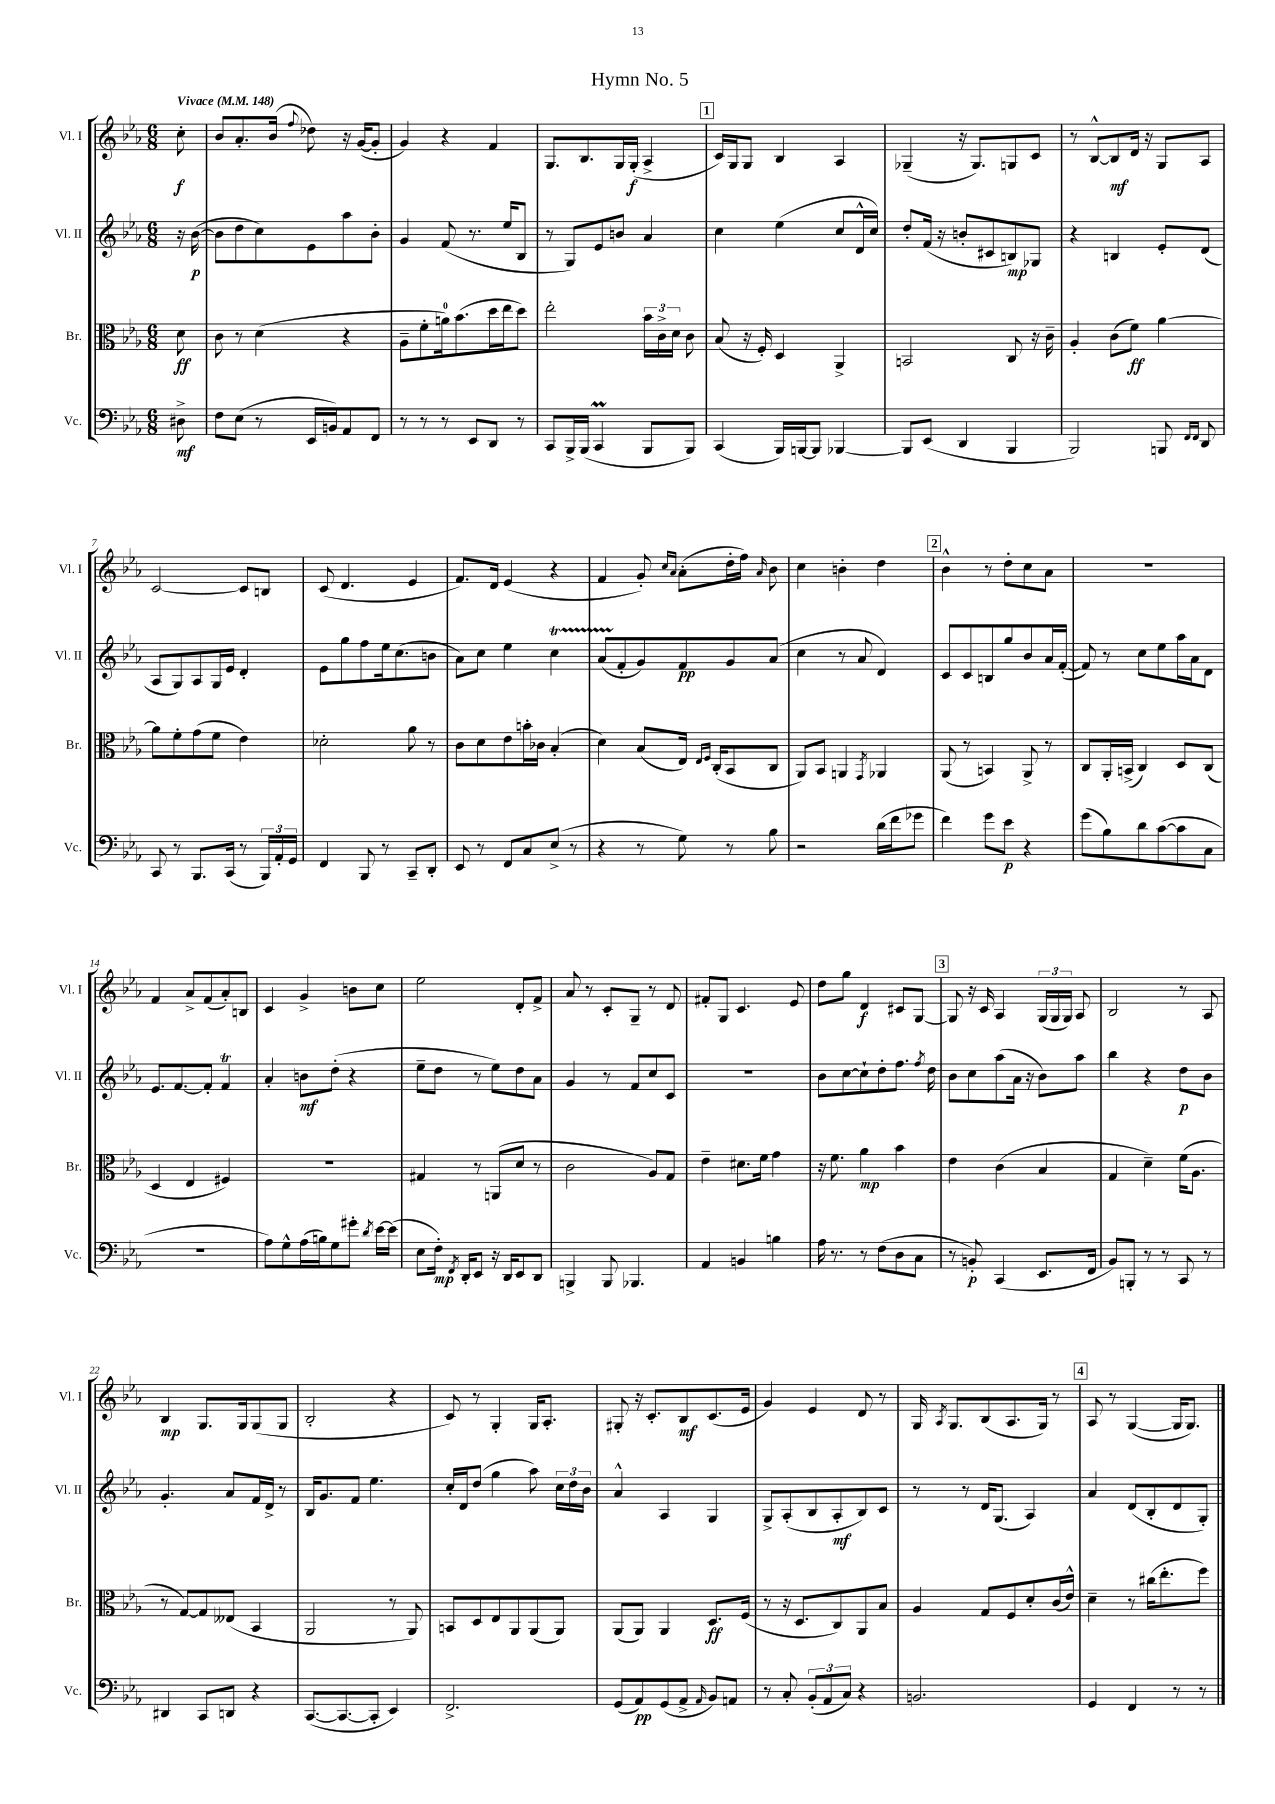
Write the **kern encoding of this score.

**kern	**kern	**kern	**kern
*staff4	*staff3	*staff2	*staff1
*clefF4	*clefC3	*clefG2	*clefG2
*k[b-e-a-]	*k[b-e-a-]	*k[b-e-a-]	*k[b-e-a-]
*M6/8	*M6/8	*M6/8	*M6/8
*MM148	*MM148	*MM148	*MM148
8D#^\	8d\	16r	8cc'\
.	.	([16b-\	.
=	=	=	=
8F\L	8c\	8b-\]L	8b-/L
(8E-\J	8r	8dd\	8.a-'/
8r	(4d\	8cc\)	.
.	.	.	(16b-/Jk
.	.	.	8qqff/
16EE-/LL	.	8e-\	8dd-\)
16BB/J)	.	.	.
8AA-/	4r	8aa-\	16r
.	.	.	([16g/LK
8FF/J	.	8b-'\J	8g'/]J
=	=	=	=
8r	8A-~\L	4g/	4g/)
8r	8f'\	.	.
8r	16a\k)	(8f/	4r
.	(8.b-\	.	.
8EE-/L	.	8.r	.
8DD/J	16dd\L	.	4f/
.	16ee-\J	16ee-/LK	.
8r	8dd\J)	8B-/J	.
=	=	=	=
8CC/L	2ee-'\	8r	8.G/L
16BBB-^/L	.	8G/L)	.
(16BBB-/JJ	.	.	8.B-/
4CC/	.	8e-/	.
.	.	8b/J	16G/L
.	.	.	(16G'/JJ
8BBB-/L	24b-\LL	4a-/	4A-^/
.	24c^\	.	.
.	24d\JJ	.	.
8BBB-/J)	8c\	.	.
=	=	=	=
(4CC/	(8B-/	4cc\	16c/LL)
.	.	.	16G/J
.	16r	.	8G/J
.	16F'/)	.	.
16BBB-/LL)	4D/	(4ee-\	4B-/
[16BBB/J	.	.	.
8BBB/]J	.	.	.
[4BBB-/	4AA-^/	8cc/L	4A-/
.	.	16d^^/L	.
.	.	16cc/JJ)	.
=	=	=	=
8BBB-/]L	2BB/	8dd'/L	(4G-~/
(8EE-/J	.	(16f/Jk	.
.	.	16r	.
4DD/	.	8b'/L	16r
.	.	.	8.G-/L)
.	.	8c#/	.
4BBB-/	8C/	8B/)	8G/
.	16r	8G-/J	8c/J
.	16c~\	.	.
=	=	=	=
2BBB-/)	4A-'/	4r	8r
.	.	.	[8B-^^/L
.	(8c\L	4B/	8B-/]
.	8f\J)	.	16d/Jk
.	.	.	16r
8BBB/	[4a-\	8e-'/L	8G/L
16qqFF/LL	.	.	.
16qqFF/JJ	.	.	.
8DD/	.	(8d/J	8A-/J
=	=	=	=
8CC/	8a-\]L	8A-/L	[2c/
8r	8f'\	8G/)	.
8.BBB-/L	(8g\	8A-/	.
.	8f\J	16G/L	.
(16CC/Jk	.	16e-/JJ	.
8r	4e-\)	4d'/	8c/]L
24BBB-/LL)	.	.	8B/J
24AA-'/	.	.	.
24GG/JJ	.	.	.
=	=	=	=
4FF/	2d-'\	8e-\L	(8c/
.	.	8gg\	4.d/
8BBB-/	.	8ff\	.
8r	.	16ee-\k	.
.	.	(8.cc\	.
8CC~/L	8a-\	.	4e-/
8DD'/J	8r	8b\J	.
=	=	=	=
8EE-/	8c\L	8a-\L)	8.f/L)
8r	8d\	8cc\J	.
.	.	.	16d/Jk
8FF/L	8e-\	4ee-\	(4e-/
8C/	16b'\L	.	.
.	16c-\JJ	.	.
(8E-^/J	(4B-'/	4cc\	4r
8r	.	.	.
=	=	=	=
4r	4d\)	(8a-/L	4f/
.	.	8f'/	.
8r	(8B-/L	8g/)	8g'/)
.	.	.	16qqcc/LL
.	.	.	16qqa-/JJ
8G\)	16E-/Jk)	8f/	(8a-'\L
.	16qqE-/LL	.	.
.	16qqF/JJ	.	.
.	(16C'/LK	.	.
8r	8BB-/	8g/	16dd'\L
.	.	.	16ff\JJ)
.	.	.	16qqa-/
8B-\	8C/J	(8a-/J	8b-\
=	=	=	=
2r	8AA-/L)	4cc\	4cc\
.	8BB-/J	.	.
.	4AA/	8r	4b'\
.	.	8a-/	.
.	8qGG/	.	.
(16d\LL	4AA-/	4d/)	4dd\
16f\J	.	.	.
8g-\J	.	.	.
=	=	=	=
4f\)	(8AA-/	8c/L	4b-^^\
.	8r	8c/	.
8g\L	4BB/)	8B/	8r
8e-\J	.	8gg/	8dd'\L
4r	8AA-^/	8b-/	8cc\
.	8r	16a-/L	8a-\J
.	.	([16f'/JJ	.
=	=	=	=
(8g\L	8C/L	8f/])	2.r
8B-\)	16AA-'/L	8r	.
.	(16BB^/JJ	.	.
8d\	4C/)	8cc\L	.
([8c\	.	8ee-\	.
8c\]	8D/L	16aa-\L	.
.	.	16a-\J	.
8C\J	(8C/J	8d\J	.
=	=	=	=
2.r	4D/	8.e-/L	4f/
.	.	[8.f/	.
.	4E-/	.	8a-^/L
.	.	8f'/]J	(8f/
.	4F#/)	4f/	8a-'/)
.	.	.	8B/J
=	=	=	=
8A-\L)	2.r	4a-'/	4c/
8G^^\	.	.	.
(16A-\L	.	8b\L	4g^/
16B\J)	.	.	.
8G\	.	(8dd'\J	.
8g#'\J	.	4r	8b\L
8qd/	.	.	.
[16e-\LL	.	.	8cc\J
(16e-\]JJ	.	.	.
=	=	=	=
8E-\L	4G#/	8ee-~\L	2ee-\
16F'\Jk)	.	8dd\J	.
8qFF/	.	.	.
16DD'/LK	.	.	.
8EE-/J	8r	8r	.
16r	(8AA/L	8ee-\L)	.
16DD/LK	.	.	.
8EE-/	8d/J	8dd\	8d'/L
8DD/J	8r	8a-\J	8f^/J
=	=	=	=
4BBB^/	2c\	4g/	8a-/
.	.	.	8r
8BBB/	.	8r	8c'/L
4.BBB-/	.	8f/L	8G~/J
.	8A-/L)	8cc/	8r
.	8G/J	8c/J	8d/
=	=	=	=
4AA-/	4e-~\	2.r	8f#'/L
.	.	.	8G/J
4BB/	8.d#\L	.	4.c/
.	16f\Jk	.	.
4B\	4g\	.	.
.	.	.	8e-/
=	=	=	=
16A-\	16r	8b-\L	8dd\L
8.r	8.f\	.	.
.	.	[8cc\	8gg\J
8r	4a-\	8cc`\]	4d/
(8F\L	.	8dd'\	.
8D\	4b-\	8.ff\J	8c#/L
8C\J	.	.	[8G/J
.	.	8qff/	.
.	.	16dd\	.
=	=	=	=
8r	4e-\	8b-\L	8G/]
8BB'/)	.	8cc\	16r
.	.	.	16c/
(4CC/	(4c\	(8aa-\	4A-/
.	.	16a-\Jk	.
.	.	16r	.
8.EE-/L	4B-/	8b-\L)	(24G/LL
.	.	.	24G/
.	.	.	24G/JJ)
.	.	8aa-\J	8A-/
16FF/Jk	.	.	.
=	=	=	=
8BB-/L)	4G/	4bb-\	2B-/
8BBB'/J	.	.	.
8r	4d~\)	4r	.
8r	.	.	.
8CC/	(16f\LK	8dd\L	8r
.	8.A-\J	.	.
8r	.	8b-\J	8A-/
=	=	=	=
4DD#/	8r	4.g'/	4B-/
.	[8G/L)	.	.
8CC/L	8G/]	.	8.G/L
8DD/J	(8E--/J	8a-/L	.
.	.	.	16G/k
4r	4BB-/	16f/L	(8G/
.	.	16d^/JJ	.
.	.	8r	8G/J
=	=	=	=
([8.CC/L	2AA-/	16B-/LK	2B-'/
.	.	8.g/	.
8.CC/_	.	.	.
.	.	8f/J	.
8CC'/]J	.	4.ee-\	.
4EE-/)	8r	.	4r
.	8AA-/)	.	.
=	=	=	=
2.FF^/	8BB/L	16cc'/LL	8c/)
.	.	16d/J	.
.	8D/	(8dd/J	8r
.	8E-/	4gg\	4G'/
.	8AA-/	.	.
.	(8AA-/	8aa-\)	16G/LK
.	.	.	8.A-'/J
.	8AA-/J)	24cc\LL	.
.	.	24dd\	.
.	.	24b-\JJ	.
=	=	=	=
(8GG/L	(8AA-/L	4a-^^/	8G#'/
8AA-/)	8AA-/J)	.	16r
.	.	.	8.c'/L
(8GG/	4AA-/	4A-/	.
8AA-^/J	.	.	8B-/
16qqAA-/	.	.	.
8BB-/L)	8.D/L	4G/	(8.c/
8AA/J	.	.	.
.	(16F/Jk	.	16e-/Jk
=	=	=	=
8r	8r	8G^/L	4g/)
8C'/	16r	(8A-'/	.
.	8.D/L	.	.
(12BB-'/L	.	8B-/	4e-/
12AA-/	.	.	.
.	8C/)	8A-'/	.
12C/J)	.	.	.
4r	8AA-/	8B-/)	8d/
.	8B-/J	8c/J	8r
=	=	=	=
2.BB/	4A-/	8r	16G/
.	.	.	8qA-/
.	.	.	8.G/L
.	.	8r	.
.	8G/L	16d/LK	(8B-/
.	.	(8.G/J	.
.	8F/	.	8.A-/
.	8d'/	4A-/)	.
.	.	.	16G/Jk)
.	(16c/L	.	8r
.	16e-^^/JJ)	.	.
=	=	=	=
4GG/	4d~\	4a-/	8A-/
.	.	.	8r
4FF/	8r	(8d/L	([4G/
.	(16cc#\LK	8B-'/	.
.	8.ee-'\	.	.
8r	.	8d/	16G/]LK
.	.	.	8.G/J)
8r	8ff\J)	8G'/J)	.
==	==	==	==
*-	*-	*-	*-
